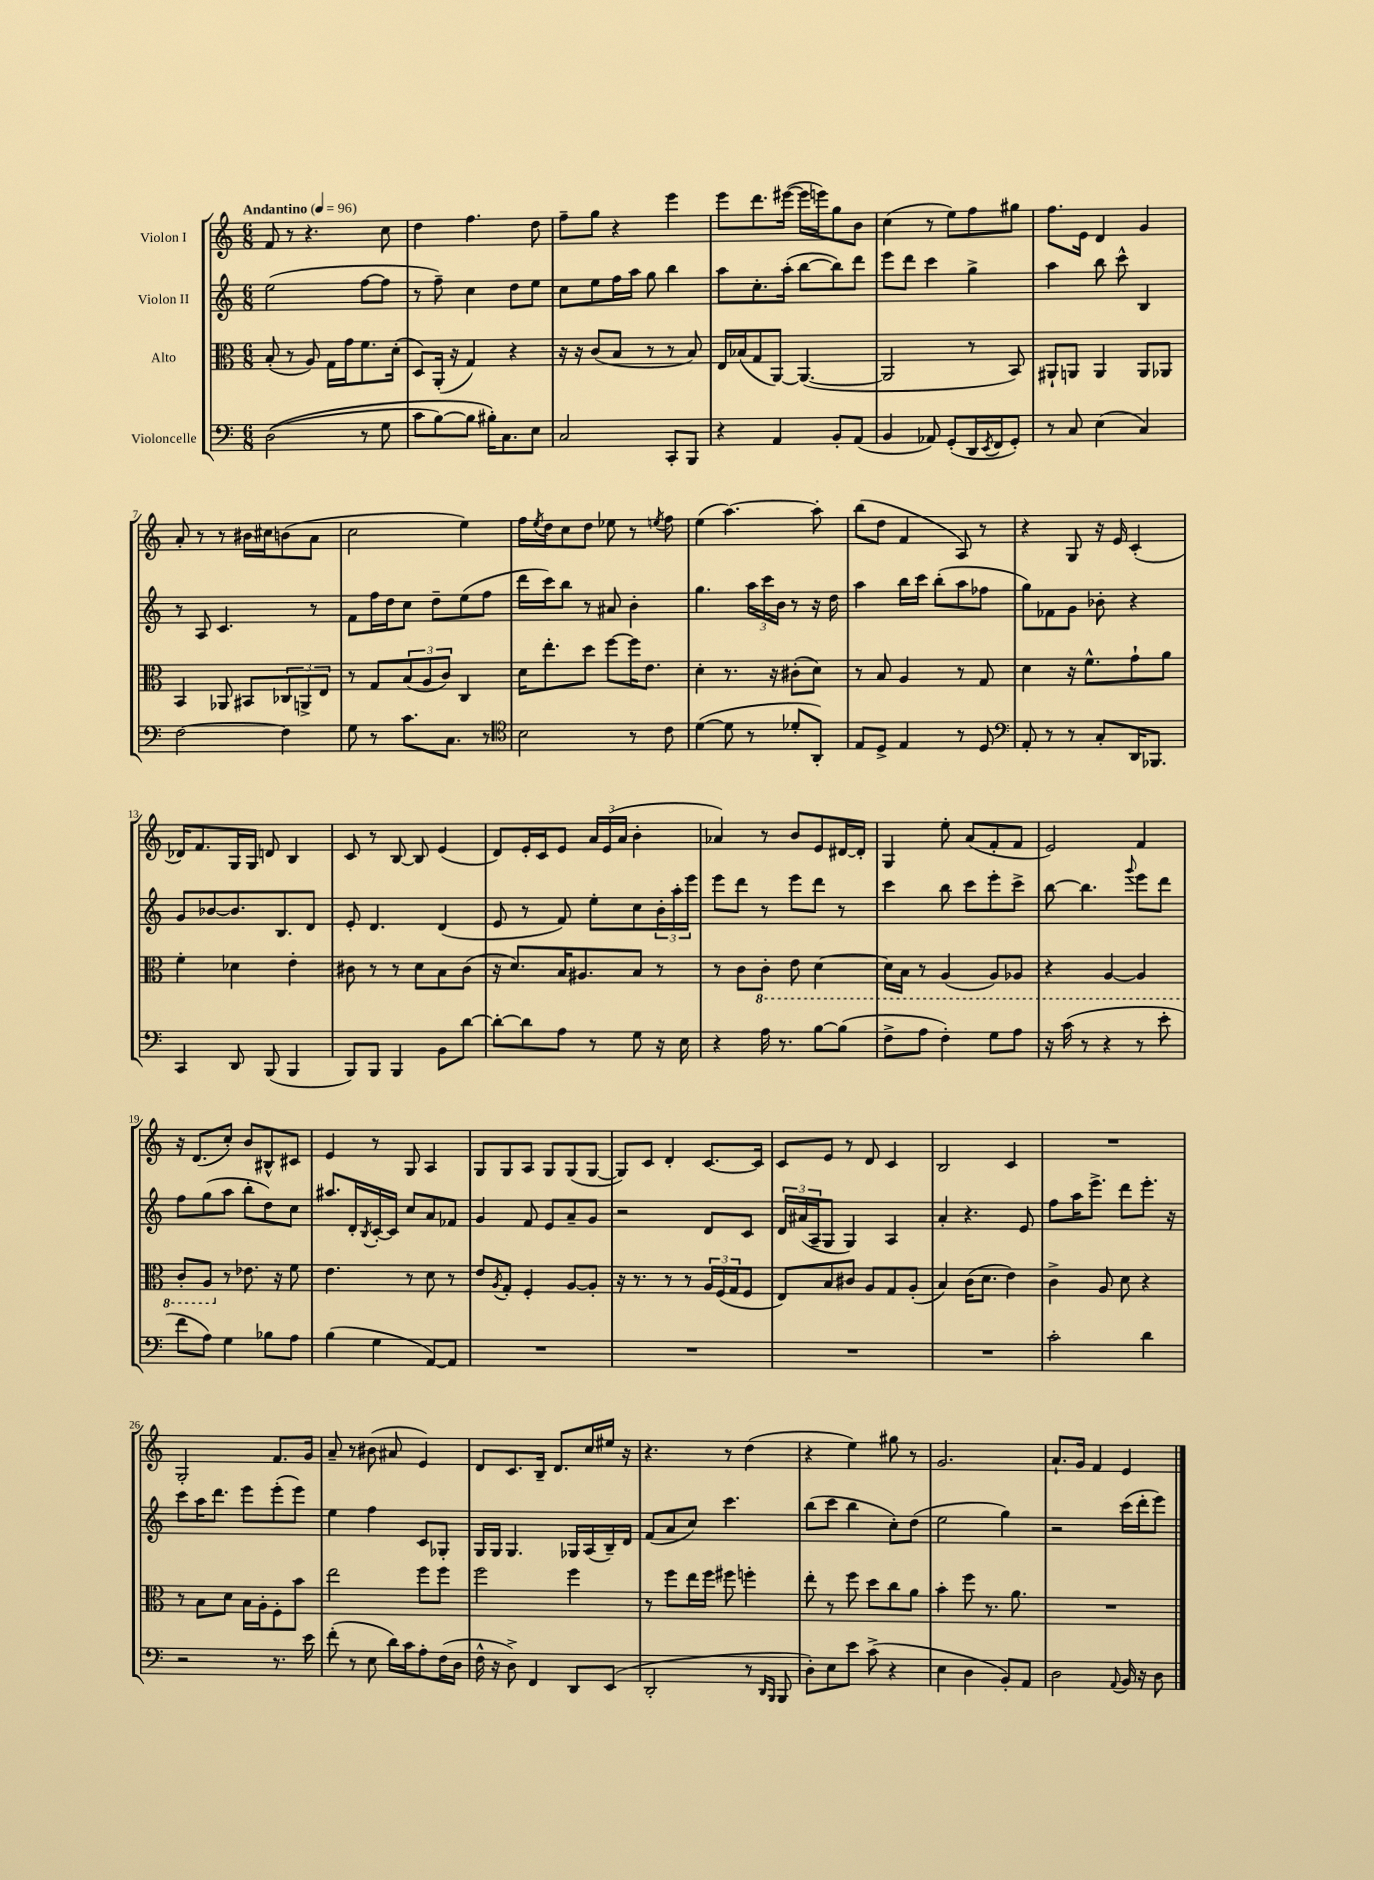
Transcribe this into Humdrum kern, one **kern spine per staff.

**kern	**kern	**kern	**kern
*staff4	*staff3	*staff2	*staff1
*clefF4	*clefC3	*clefG2	*clefG2
*k[]	*k[]	*k[]	*k[]
*M6/8	*M6/8	*M6/8	*M6/8
*MM96	*MM96	*MM96	*MM96
&((2D	(8B'	(2ee	8f
.	8r	.	8r
.	8A)	.	4.r
.	16G	.	.
.	16g	.	.
8r	8.f	[8ff	.
8G	.	8ff]	8cc
.	(16d'	.	.
=	=	=	=
8c	8D)	8r	4dd
[8B)	(16AA'	8ff~)	.
.	16r	.	.
8B]	4G)	4cc	4.ff
16B#'&)	.	.	.
8.C	.	.	.
.	4r	8dd	.
8E	.	8ee	8dd
=	=	=	=
2C	16r	8cc	8ff~
.	16r	.	.
.	(8c	8ee	8gg
.	8B	16ff	4r
.	.	16aa	.
.	8r	8gg	.
8CC'	8r	4bb	4eee
8BBB	8B)	.	.
=	=	=	=
4r	16E	8aa	8eee
.	(16B-	.	.
.	8G	8.cc'	8.ddd
4AA	[8AA)	.	.
.	.	(16aa'	([16eee#
.	(4.AA_	[8bb	16eee#]
.	.	.	16eee)
8BB'	.	8bb])	8gg
(8AA	.	8ddd	8b
=	=	=	=
4BB	2AA]	8eee	(4cc
.	.	8ddd	.
8AA-)	.	4ccc	8r
(8GG'	.	.	8ee)
16DD	8r	4gg^	8ff
8qEE	.	.	.
16FF	.	.	.
8GG')	8BB)	.	8gg#
=	=	=	=
8r	8AA#`	4aa	8.ff
8C	8AA	.	.
.	.	.	16e
(4E	4AA	8bb	4d
.	.	8ccc^^	.
4C)	8AA	4B	4g
.	8AA-	.	.
=	=	=	=
[2F	4BB	8r	8a'
.	.	8A	8r
.	8AA-	4.c	8r
.	8BB#	.	16b#
.	.	.	16cc#
4F]	12C-	.	(8b
.	12AA^	.	.
.	.	8r	8a
.	12E	.	.
=	=	=	=
8G	8r	8f	2cc
8r	8G	16ff	.
.	.	16dd	.
8.c	(12B	8cc	.
.	12A	.	.
.	.	8dd~	.
.	12c)	.	.
8.C	.	.	.
.	4C	(8ee	4ee)
8r	.	8ff	.
=	=	=	=
*clefC4	*	*	*
2B	16d	16ddd	16ff
.	.	.	8qee
.	8.ee'	16ccc)	16dd
.	.	8bb	8cc
.	8dd	8r	8dd
.	[8ff	8a#	8ee-
8r	16ff]	4b'	8r
.	8.e	.	.
.	.	.	8qee
8c	.	.	8ff
=	=	=	=
([4d	4d'	4.gg	(4ee
8d]	8.r	.	[4.aa)
8r	.	24aa	.
.	.	24ccc	.
.	16r	.	.
.	.	24b	.
8d-'	(8c#'	8r	.
8AA')	8d)	16r	8aa']
.	.	16dd	.
=	=	=	=
8E	8r	4aa	(8bb
8D^	8B	.	8dd
4E	4A	16bb	4f
.	.	16ccc	.
.	.	(8bb'	.
8r	8r	8aa	8A)
8D	8G	8ff-	8r
=	=	=	=
*clefF4	*	*	*
8AA'	4d	8gg)	4r
8r	.	8f-	.
8r	16r	8g	8G
.	8.f^^	.	.
8C'	.	8b-'	16r
.	.	.	16e
16DD	8g`	4r	(4c'
8.BBB-	.	.	.
.	8a	.	.
=	=	=	=
4CC	4f'	8g	16d-)
.	.	.	8.f
.	.	[8b-	.
8DD	4d-	8.b-]	16G
.	.	.	16G
(8BBB	.	.	8d
.	.	8.B	.
4BBB	4e'	.	4B
.	.	8d	.
=	=	=	=
8BBB)	8c#	8e'	8c
8BBB	8r	4.d	8r
4BBB	8r	.	[8B
.	8d	.	8B]
8BB	8B	(4d	(4e
[8d	(8c#	.	.
=	=	=	=
8d'_	16r	8e	8d)
.	8.d)	.	.
8d]	.	8r	16e'
.	.	.	16c
8A	16B	8f)	8e
.	8.A#	.	.
8r	.	8ee'	24a
.	.	.	(24e
.	.	.	24a
8G	8B	8cc	4b'
16r	8r	24b'	.
.	.	24aa'	.
16E	.	.	.
.	.	24eee	.
=	=	=	=
4r	8r	8eee	4a-)
.	8c	8ddd	.
16A	8C'	8r	8r
8.r	.	.	.
.	8E	8eee	8b
[8B	[4D	8ddd	8e
(8B]	.	8r	[16d#
.	.	.	16d#']
=	=	=	=
8F^	16D]	4ccc	4G
.	16BB	.	.
8A	8r	.	.
4F')	(4AA	8bb	8ee'
.	.	8ccc	(8a
8G	8AA)	8eee'	8f'
8A	8AA-	8ccc^	8f
=	=	=	=
16r	4r	[8bb	2e)
(16c	.	.	.
8r	.	4.bb]	.
4r	[4AA	.	.
.	.	8qqggg	.
8r	4AA]	8eee	4f
8e'	.	8ddd	.
=	=	=	=
8f	8C'	8ff	16r
.	.	.	(8.d
8A)	8AA	(8gg	.
4G	8r	8aa	8cc')
.	8.e-	8bb'	8b
8B-	.	8dd)	8B#^^
.	16r	.	.
8A	8f	8cc	8c#
=	=	=	=
(4B	4.e	8.aa#	4e
.	.	16d'	.
.	.	8qB	.
4G	.	[16c'	8r
.	.	16c]	.
.	8r	8cc	8G
[8AA)	8d	8a	4A
8AA]	8r	8f-	.
=	=	=	=
2.r	8e	4g	8G
.	8qA	.	.
.	8G'	.	8G
.	4F'	8f	8A
.	.	8e	8G
.	[8A	8a~	(8G
.	8A']	8g	[8G
=	=	=	=
2.r	16r	2r	8G])
.	8.r	.	.
.	.	.	8c
.	8r	.	4d'
.	8r	.	.
.	24A	8d	[8.c
.	(24F	.	.
.	24G	.	.
.	8F	8c	.
.	.	.	16c]
=	=	=	=
2.r	8E)	24d	8c
.	.	(24a#	.
.	.	24A~	.
.	8B	8G	8e
.	8c#	4G)	8r
.	8A	.	8d
.	8G	4A	4c
.	(8A'	.	.
=	=	=	=
2.r	4B)	4a'	2B
.	(16c	4.r	.
.	8.d	.	.
.	4e)	.	4c
.	.	8e	.
=	=	=	=
2c'	4c^	8ff	2.r
.	.	16aa	.
.	.	8.eee^	.
.	8A	.	.
.	8d	8ddd	.
4d	4r	8.eee'	.
.	.	16r	.
=	=	=	=
2r	8r	8ccc	2G'
.	8B	16aa	.
.	.	8.ddd	.
.	8d	.	.
.	16B	8eee	.
.	16A'	.	.
8.r	8F'	(8eee'	8.f
.	8b	8eee)	.
16e	.	.	16g
=	=	=	=
(8f'	2ee	4ee	8a~
8r	.	.	8r
8E	.	4ff	(8b#
16d)	.	.	8a#
16c	.	.	.
8A'	8ff	8c	4e)
(16F	8ff	8G-'	.
16D	.	.	.
=	=	=	=
16F^^	2ff	16G	8d
16r	.	16G	.
8D^)	.	4.G	8.c
4FF	.	.	.
.	.	.	16B~
.	.	.	8.d
8DD	4ff	16G-	.
.	.	(16A	16cc
(8EE	.	16B~)	16ee#
.	.	16d	16r
=	=	=	=
2DD'	8r	(8f	4.r
.	8ff	8a	.
.	16ee	8cc)	.
.	16ff	.	.
.	8ff#	4.ccc	8r
8r	4ff'	.	(4dd
16qqDD	.	.	.
16qqBBB	.	.	.
8BBB	.	.	.
=	=	=	=
8D')	8ee'	(8bb	4r
8E	8r	8ccc	.
8e	8ff	4bb	4ee)
(8c^	8dd	.	.
4r	8cc	8cc')	8gg#
.	8a	(8dd	8r
=	=	=	=
4E	4b'	2ee	2.g
4D	8ff	.	.
.	8.r	.	.
8BB')	.	4gg)	.
.	8.a	.	.
8AA	.	.	.
=	=	=	=
2D	2.r	2r	8.a`
.	.	.	16g
.	.	.	4f
8qqAA	.	.	.
16BB	.	(16ccc	4e
16r	.	16ddd'	.
8D	.	8eee)	.
==	==	==	==
*-	*-	*-	*-
